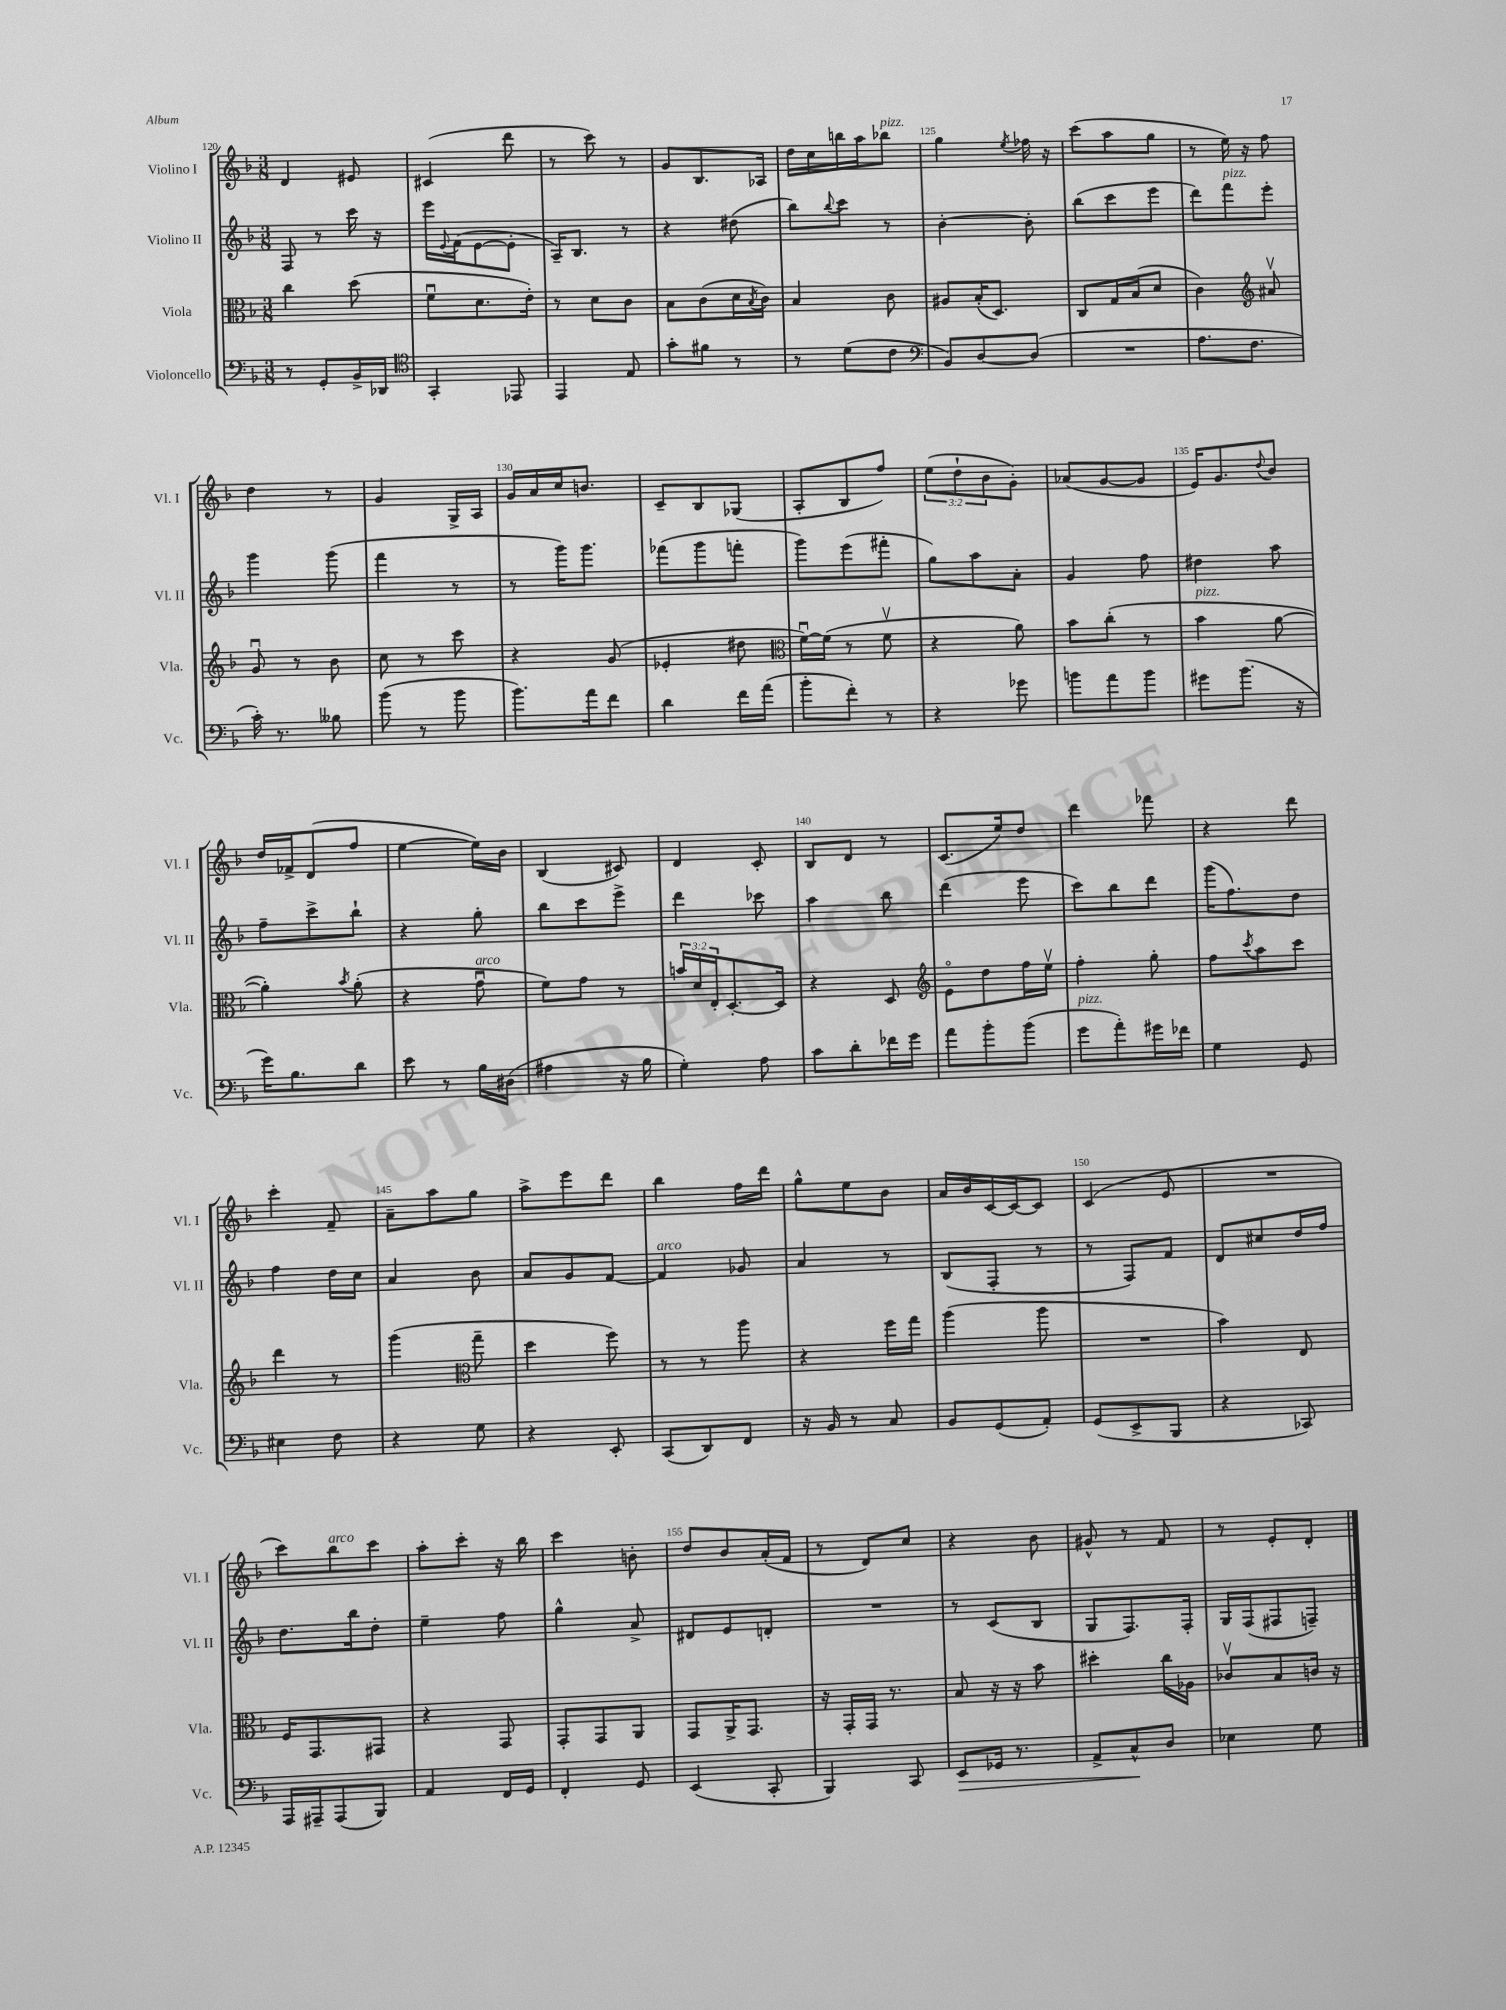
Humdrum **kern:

**kern	**kern	**kern	**kern
*staff4	*staff3	*staff2	*staff1
*clefF4	*clefC3	*clefG2	*clefG2
*k[b-]	*k[b-]	*k[b-]	*k[b-]
*M3/8	*M3/8	*M3/8	*M3/8
8r	4cc	8F	4d
8GG'	.	8r	.
16BB-^	(8dd	16ccc	8e#
16DD-	.	16r	.
=	=	=	=
*clefC4	*	*	*
4GG'	8fu	16eee	(4c#
.	.	8qqe	.
.	.	(16f	.
.	8.d	[8e	.
8EE-	.	8e']	8ddd
.	16e')	.	.
=	=	=	=
4EE	8r	16A~)	8r
.	.	8.B-	.
.	8d	.	8ccc)
8E	8c	8r	8r
=	=	=	=
8g'	8B-	4r	8g
8f#	(8c	.	8.B-
8r	16d	(8dd#	.
.	8qB-	.	.
.	16c)	.	16A-
=	=	=	=
8r	4B-	8bb-)	16dd
.	.	.	16cc
.	.	8qqbb-	.
(8d	.	8ccc	16bb
.	.	.	16aa
8c	8c	8r	8bb-
=	=	=	=
*clefF4	*	*	*
8BB-)	8A#	[4b-'	4gg
[8D	(16B-'	.	.
.	8.D)	.	.
.	.	.	8qee
(8D]	.	8b-']	16ff-
.	.	.	16r
=	=	=	=
4.r	8C	(8bb-	(8ccc
.	16G	8ccc	8aa
.	(16B-	.	.
.	8d	8eee	8gg
=	=	=	=
8.A	4c)	8ddd)	8r
.	.	8fff	16ee)
8.F	.	.	16r
*	*clefG2	*	*
.	8a#v	8eee'	8ff
=	=	=	=
16c')	8gu	4ggg	4dd
8.r	.	.	.
.	8r	.	.
8B--	8b-	(8ggg	8r
=	=	=	=
(8b-	8cc	4fff	4g
8r	8r	.	.
8b-	8ccc	8r	16G^
.	.	.	16A
=	=	=	=
8.b-)	4r	8r	16g
.	.	.	16a
.	.	16ggg)	16cc
16a	.	8.ggg	8.b
8f	(8g	.	.
=	=	=	=
4d	4e-'	(8fff-	8c~
.	.	8ggg	8B-
16f	8dd#	8fff'	(8G-
(16a	.	.	.
=	=	=	=
*	*clefC3	*	*
8b-'	[16fu)	8ggg)	8A'
.	(16f]	.	.
8f')	8r	(8eee	8B-
8r	8fv	8fff#'	8ff)
=	=	=	=
4r	4r	8gg)	(12ee
.	.	.	12dd`
.	.	8aa	.
.	.	.	12b-
8g-	8a)	8a'	8g')
=	=	=	=
8b	8b-	4g	(8a-
8a	(8cc'	.	[8g
8b	8r	8ff	8g]
=	=	=	=
8g#	4b-	4dd#	16e)
.	.	.	8.g
(8.b-	.	.	.
.	.	.	8qqdd
.	[8a	8aa	8b-
16r	.	.	.
=	=	=	=
16g)	4a'])	8ff~	16dd
8.B-	.	.	16f-^
.	.	8ccc^	(8d
.	8qb-	.	.
8d	(8a'	8bb-`	8ff
=	=	=	=
8e	4r	4r	[4ee
8r	.	.	.
16B-	8gu	8gg'	16ee])
(16D#	.	.	16b-
=	=	=	=
4A#	8f)	8bb-	(4B-
.	8g	8ccc	.
16r	8r	8eee^	8c#)
16B-	.	.	.
=	=	=	=
4G')	24b	4ddd	4d
.	24d	.	.
.	24E'	.	.
.	[8.D'	.	.
8A	.	8ccc-	8c'
.	16D]	.	.
=	=	=	=
8c	4r	4aa	8B-
8d'	.	.	8d
16f-	8D	8bb-	8r
16g	.	.	.
=	=	=	=
*	*clefG2	*	*
8a	8eo	(4ddd	(8.c
8b-'	8dd	.	.
.	.	.	16ee)
(8b-	16ff	8eee	8dd
.	16eev	.	.
=	=	=	=
8g	4ff'	8ccc)	4ddd
8a')	.	8bb-	.
16g#	8gg'	8ddd	8fff-
16f-	.	.	.
=	=	=	=
4G	8ff	(16ggg	4r
.	.	8.ff)	.
.	8qccc	.	.
.	8aa	.	.
8GG	8ccc	8dd	8ddd
=	=	=	=
4E#	4ddd	4ff	4ccc'
8F	8r	16dd	8f~
.	.	16cc	.
=	=	=	=
4r	(4ggg	4a	8a~
.	.	.	8aa
*	*clefC3	*	*
8G	8gg~	8b-	8gg
=	=	=	=
4r	4dd	8a	8aa^
.	.	8g	8eee
8EE'	8ff)	[8f	8ddd
=	=	=	=
(8CC	8r	4f]	4bb-
8DD)	8r	.	.
8FF	8aa	8g-	16ff
.	.	.	16ddd
=	=	=	=
16r	4r	4a	8gg^^
16BB-	.	.	.
8r	.	.	8ee
8C	16ff	8r	8b-
.	16gg	.	.
=	=	=	=
8BB-	(4aa	(8B-	16a
.	.	.	16b-
(8GG	.	8F'	[16c
.	.	.	16c_
8AA')	8aa	8r	8c]
=	=	=	=
(8GG	4.r	8r	(4c
8EE^	.	8F)	.
8BBB-	.	8f	8e
=	=	=	=
4r	4b-)	8d	4.r
.	.	8cc#	.
8CC-)	8E	16dd	.
.	.	16ff	.
=	=	=	=
16AAA	16F	8.dd	8ccc)
16AAA#~	8.GG	.	.
(8AAA#	.	.	8bb-
.	.	16bb-	.
8BBB-)	8GG#	8dd'	8ccc
=	=	=	=
4AA	4r	4ee~	8aa'
.	.	.	8ccc'
16FF	8GG	8ff	16r
16GG	.	.	16bb-
=	=	=	=
4FF'	8GG'	4gg^^	4ccc
.	8GG	.	.
8GG	8AA	8a^	8b'
=	=	=	=
(4EE	8GG	8d#	8dd
.	16AA^	8e	8b-
.	8.GG	.	.
8CC'	.	8d'	(16a'
.	.	.	16f
=	=	=	=
4BBB-)	16r	4.r	8r
.	16GG'	.	.
.	16GG	.	8d)
.	8.r	.	.
8CC	.	.	8cc
=	=	=	=
8EE	8B-	8r	4r
16GG-	16r	(8c	.
8.r	16r	.	.
.	8b-	8B-	8b-
=	=	=	=
8AA^	4dd#'	8G	8g#^^
8C^^	.	8.F)	8r
8D	16cc	.	8f
.	16A-	16F'	.
=	=	=	=
4E-	8c-v	16G	8r
.	.	(16F	.
.	8B-	8F#	8e'
8G	16c	8F~)	8d'
.	16r	.	.
==	==	==	==
*-	*-	*-	*-
